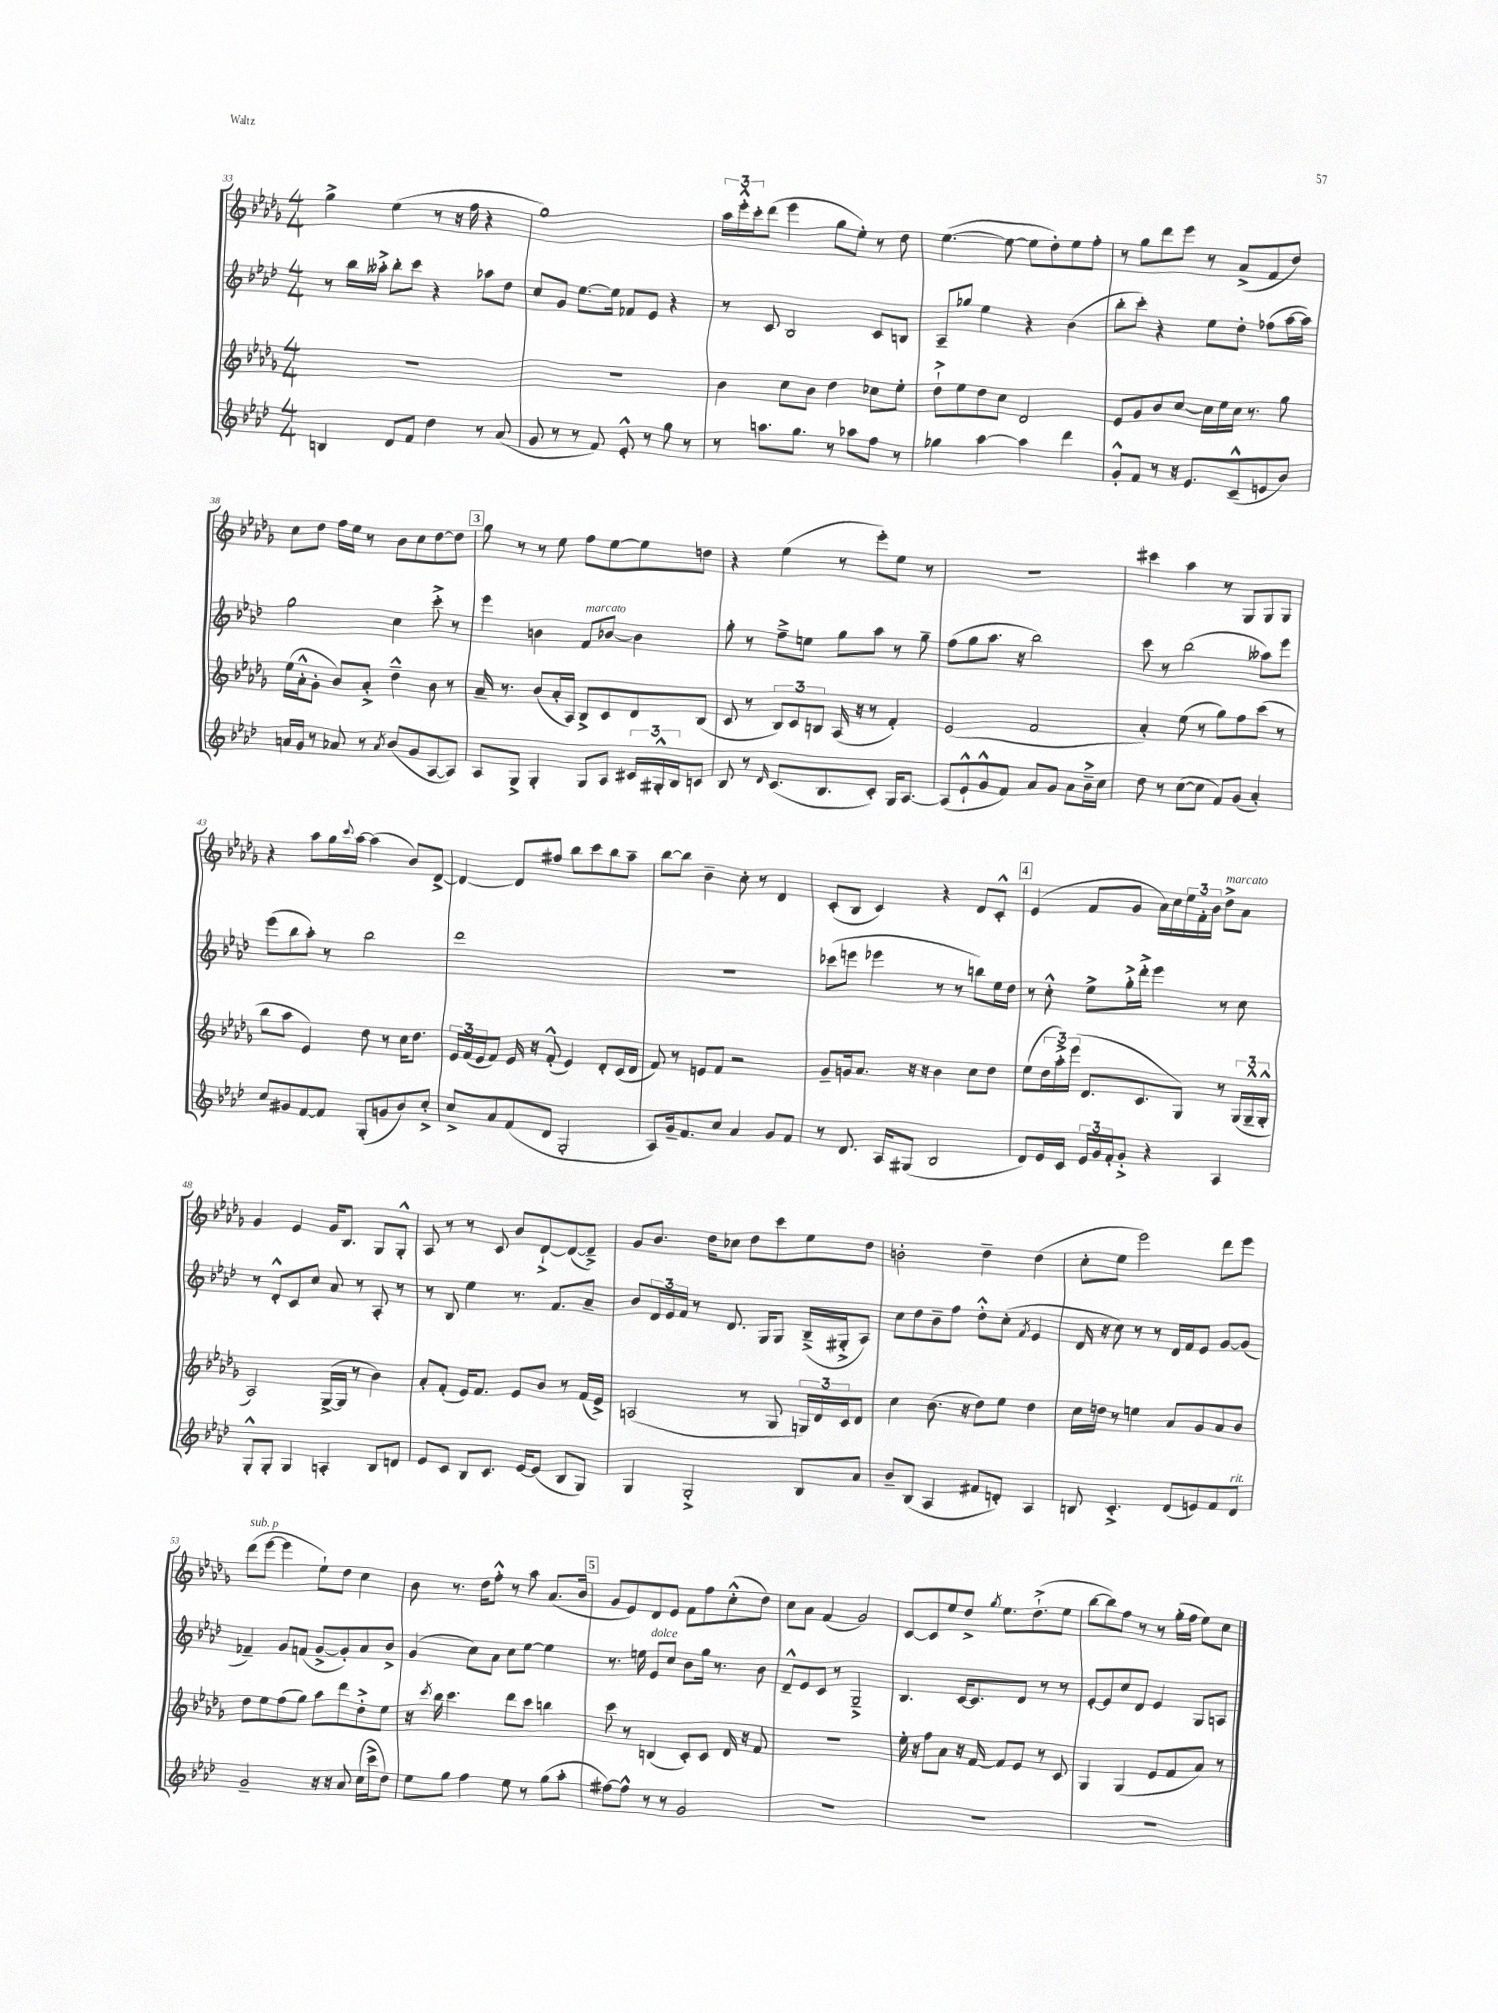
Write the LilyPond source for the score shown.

<<
\new StaffGroup <<
\new Staff = "s0" {
    \clef treble \key des \major \numericTimeSignature \time 4/4
    ges''4-> ees''4( r8 r16 f''16 r4 |
    ges''1) |
    \tuplet 3/2 { aes''16 ees'''16-.-^ c'''16-. } des'''8( ees'''4 ges''8 ees''8-.) r8 des''8 |
    ees''4.~( ees''8~ ees''8 des''8-.) ees''8 f''8-. |
    r8 ges''8 des'''8 ees'''8 r8 aes'8->( f'8 des''8) |
    c''8 des''8 f''16 ees''16 r8 bes'8 c''8 des''8~ des''8 |
    \mark \markup { \box "3" } ges''8 r8 r8 ees''8 f''8 ees''8~ ees''8 d''8 |
    r4 ees''4( r8 ees'''8-.) ees''8 r8 |
    R1 |
    cis'''4 aes''4 r8 ges8 ges8 ges8 |
    r4 aes''8 ges''16 \appoggiatura { c'''8 } aes''16~ aes''4( bes'8) des'8~-> |
    des'4~ des'8 fis''8 bes''8 c'''8 bes''8 aes''8-- |
    bes''8~ bes''8 bes'4-- c''8-. r8 des'4 |
    c'8-.( bes8 c'4) r4 des'8 c'8-.-^ |
    \mark \markup { \box "4" } ees'4( f'8 ges'8 aes'16) c''16 \tuplet 3/2 { ees''16 f'16-. bes'16 } des''8->^\markup { \italic "marcato" } aes'8 |
    ges'4 ees'4 ges'16 bes8. ges8 ges8-.-^ |
    aes8 r8 r8 c'8 bes'8 des'8~-!-> des'8~( des'8--->) |
    ges'8 bes'8. des''16 ces''8 des''8 c'''8 ees''8 des''8 |
    b'2-. des''4-- des''4( |
    c''8-. ees''8 ees'''2) des'''8 ees'''8 |
    des'''8^\markup { \italic "sub. p" }( ees'''8~ ees'''4 ees''8-!) des''8 c''4 |
    bes'8 r8. des''16 f''8-.-^ r8 aes''8 aes'8.( bes'16 |
    \mark \markup { \box "5" } ges'8 ees'8) des'8 ees'8 f'8 f''8 c''8-.-^( des''8) |
    c''8 aes'8 f'4( ges'2) |
    c'8~ c'8 ees''8 des''8-> \acciaccatura { ges''8 } ees''8. des''8.-!->( ees''8 |
    bes''8~ bes''8) f''8 r8 r8 ges''16-.( f''16 ees''8) c''8 \bar "|." |
}
\new Staff = "s1" {
    \clef treble \key aes \major \numericTimeSignature \time 4/4
    r8 bes''16 aeses''16-.-> bes''8-. c'''8 r4 aes''8 des''8 |
    c''8 g'8 ees''8.~ ees''16 fes'8 ees'8 r4 |
    r8 c'8 bes2 c'8 b8 |
    aes8-- ges''8 ees''4 r4 bes'4( |
    bes''8-. c'''8-.) r4 ees''8 des''8-. fes''8( aes''16~ aes''16) |
    g''2 c''4 c'''8-.-> r8 |
    \mark \markup { \box "3" } ees'''4 b'4 f'8^\markup { \italic "marcato" } bes'8~ bes'4 |
    g''8-. r8 f''8---> e''8 g''8 aes''8 r8 g''8-- |
    f''8( g''8 aes''8. r16 bes''2) |
    c'''8 r8 bes''2( aeses''8) ees'''8 |
    ees'''8( bes''8 aes''8-.) r8 bes''2 |
    des'''1 |
    r1 |
    ces'''8( e'''8 ees'''4 r8 r8 b''8) ees''16 des''16 |
    \mark \markup { \box "4" } r8 c''8-.-^ ees''8-> g''16-.-> des'''16-.-> ees'''4 r8 c''8 |
    r8 des'8-.-^ c'8 c''8 aes'8 r8 aes8-. r8 |
    r8 bes8 ees''4 r8. f'8. aes'8-- |
    bes'8 \tuplet 3/2 { des'16 ees'16 f'16 } r8 des'8. g16 g8 bes16--->( gis16-.-> aes8) |
    c''8 des''8 bes'8-- f''8 des''8-.-^ c''8-.( \acciaccatura { f'8 } ees'4 |
    des'16 r16 c''8) r8 r8 des'16 f'16 ees'8 g'8~ g'8( |
    fes'4--) g'8 f'8( g'8~-> g'8-.) aes'8 bes'8-> |
    g'4( c''8) aes'8 c''8 ees''8~ ees''4 |
    \mark \markup { \box "5" } r8. e''16 ees'8^\markup { \italic "dolce" } c''8 bes'8 g''16 r8. bes'8 |
    des'8---^ ees'8 c'8 r8 g2---> |
    bes4. c'16~ c'8. des'8 r8 r8 |
    ees'8~-. ees'8 c''8 des'8 ees'4 g8 a8 \bar "|." |
}
\new Staff = "s2" {
    \clef treble \key des \major \numericTimeSignature \time 4/4
    R1 |
    R1 |
    bes'4 c''8 bes'8 des''4 ces''8 ees''8-. |
    des''8-!-> ees''8 des''8 c''8 des'2 |
    ees'8 ges'8 bes'8 c''8~ c''16 ees''16 c''16 r8. ges''8 |
    ees''16( aes'16-.-^ ges'8-. bes'8) aes'8-.-> des''4---^ bes'8 r8 |
    \mark \markup { \box "3" } aes'16-- r8. bes'8( aes'16-. aes16) bes8-> c'8 des'8 bes8( |
    c'8 r8 \tuplet 3/2 { bes8) c'8 b8 } aes16( r16 r8 f'4-.) |
    ees'2( f'2 |
    aes'4-.) ees''8( r8 ges''8) f''8 c'''8( r8 |
    bes''8 aes''8 ees'4) des''8 r8 c''16 des''8. |
    \tuplet 3/2 { ees'16 f'16( ees'16 } f'8) ees'16 r16 f'8-.-^( ees'4) des'8-. c'16( des'16 |
    f'8) r8 e'8 f'8 r2 |
    ges'8-- g'16 aes'8. r16 r16 bes'4 c''8 des''8 |
    \mark \markup { \box "4" } ees''8( \tuplet 3/2 { des''16 aes''16-.->) ees'''16( } des'8. c'8. ges8) r8 \tuplet 3/2 { ges16( ges16---^ ges16-.-^ } |
    aes2) ges16~->( ges16 r8 bes'4) |
    aes'8-. f'8-.( ees'16) f'8. ees'8 bes'8 r8 f'16( ees'16->) |
    a2( r8 ges8 \tuplet 3/2 { g16) des'16 c'16 } des'8 |
    c''4 bes'8.( r16 des''8) ees''8 des''4 |
    c''16 d''16 r8 e''4 aes'8 ges'8 aes'8 bes'8 |
    des''8 ees''8 f''8( ges''8) aes''8 des'''8 des''8-.-> ees''8 |
    r16 \acciaccatura { c'''8 } bes''16 c'''4. des'''8 c'''8 b''4 |
    \mark \markup { \box "5" } c'''8 r8 b4( c'8-.) c'8 des'16 r16 f'8 |
    R1 |
    ees''16-. r16 f''8 aes'8 r16 f'16~ f'8 ees'8 r8 c'8 |
    ges4 ges4( ees'8 f'8 aes'8) r8 \bar "|." |
}
\new Staff = "s3" {
    \clef treble \key aes \major \numericTimeSignature \time 4/4
    b4 des'8 f'8 des''4 r8 aes'8( |
    g'8 r8 r8 f'8) ees'8-.-^ r8 g''8 r8 |
    r8 a''8. g''8. r8 aes''8 f''8 r8 |
    ges''4 aes''4~ aes''4 des'''4 |
    g'8-.-^ f'8 r8 r16 ees'8. c'8---^( e'8 bes'8) |
    a'16 g'16 r8 aes'8 r8 \acciaccatura { aes'8 } bes'8( g'8 aes8~ aes8) |
    \mark \markup { \box "3" } aes8 g8-> g4-. g8 aes8 \tuplet 3/2 { cis'16 gis16-.-^ bes16 } c'8 |
    bes8 r8 \grace { des'16 } c'8.( bes8. c'8-.) g16 aes8.~ |
    aes8( ees'8-!-^ g'8-^ f'8) aes'8 g'8 aes'8 bes'16---> c''16 |
    des''8 r8 c''8~( c''8 f'8) g'8( aes'4-.) |
    c''8 gis'8 f'8~ f'8 g8-.( g'8 bes'8) c''8-.-> |
    c''8-> aes'8 f'8( des'8 g2-. |
    aes8) g'16-- f'8. c''8 aes'4 g'8 f'8 |
    r8 des'8. aes16 gis8( bes2 |
    \mark \markup { \box "4" } des'8) ees'16 c'16 \tuplet 3/2 { ees'16 g'16 f'16-. } g'8-.-> r4 aes4 |
    g8-.-^ g8-. g4 a4-. bes8 d'8 |
    ees'8 c'8 bes8 c'8. ees'16~ ees'8( bes8 g8) |
    g4 g2-.-> bes8 aes'8 |
    bes'8-- bes8( aes4 fis'8 d'8-.) aes4 |
    b8 c'4.-.-> des'8( e'8) f'8 des'8^\markup { \italic "rit." } |
    g'2-- r16 r16 aes'8 c''16( c'''16-> des''8) |
    ees''8 g''8 f''4 ees''8 r8 g''8( aes''8-. |
    \mark \markup { \box "5" } fis''8~) fis''8-^ r8 r8 g'2 |
    R1 |
    R1 |
    R1 \bar "|." |
}
>>
>>
\layout { \context { \Score currentBarNumber = #33 } }
